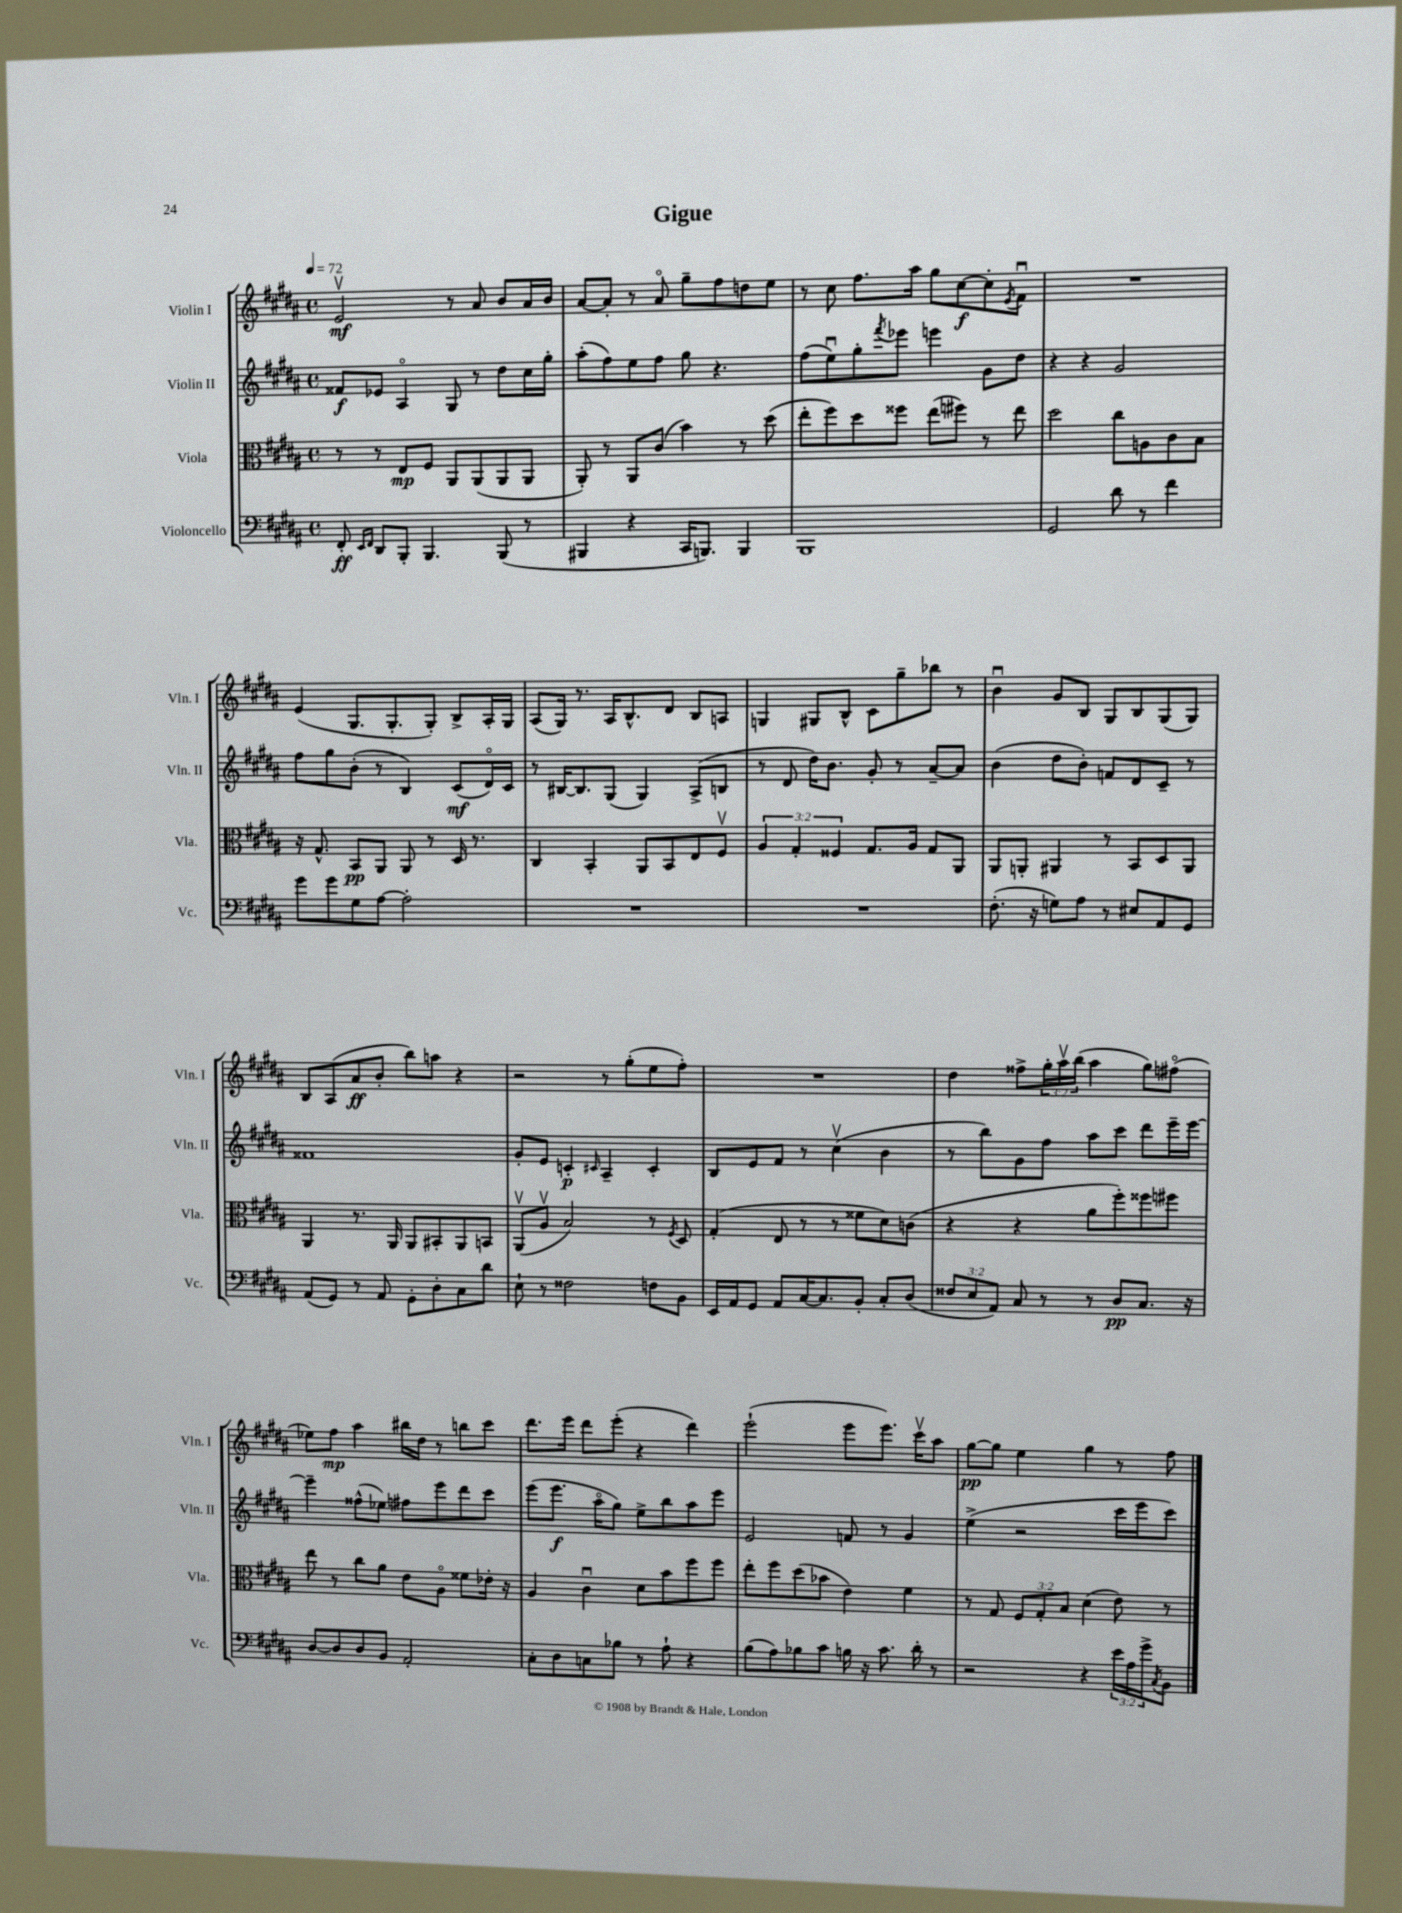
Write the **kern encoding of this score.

**kern	**kern	**kern	**kern
*staff4	*staff3	*staff2	*staff1
*clefF4	*clefC3	*clefG2	*clefG2
*k[f#c#g#d#a#]	*k[f#c#g#d#a#]	*k[f#c#g#d#a#]	*k[f#c#g#d#a#]
*M4/4	*M4/4	*M4/4	*M4/4
*met(c)	*met(c)	*met(c)	*met(c)
*MM72	*MM72	*MM72	*MM72
8FF#'	8r	8f##	2ev
16qqEE	.	.	.
16qqFF#	.	.	.
8DD#	8r	8e-	.
8BBB'	8E	4A#o	.
4.BBB	8F#	.	.
.	8AA#	8G#	8r
.	(8AA#	8r	8a#
(8BBB	8AA#	8dd#	8b
8r	8AA#	16cc#	16a#
.	.	16gg#'	16b
=	=	=	=
4BBB#	8AA#')	(8aa#'	[8a#
.	8r	8ff#)	8a#']
4r	8AA#	8ee	8r
.	(8c#	8ff#	8a#o
16CC#	4b)	8gg#	8gg#~
8.BBB)	.	.	.
.	.	4.r	8ff#
4BBB	8r	.	8dd
.	(8dd#	.	8ee
=	=	=	=
1BBB	8ee'	(8ff#	8r
.	8ff#)	8eeu)	8cc#
.	8dd#	8gg#'	8.ff#
.	.	8qfff#	.
.	8ff##	8eee-	.
.	.	.	16aa#
.	(8ee	4eee	8gg#
.	8ff#)	.	[8cc#
.	8r	8g#	8cc#']
.	.	.	8qe
.	8ee	8dd#	8f#u
=	=	=	=
2GG#	2dd#	4r	1r
.	.	4r	.
8d#	8cc#	2g#	.
8r	8A	.	.
4f#	8c#	.	.
.	8B	.	.
=	=	=	=
8g#	16r	8ff#	(4e
.	8.G#^^	.	.
8g#	.	8gg#	.
8G#	8BB	(8b'	8.G#
[8A#	8AA#	8r	.
.	.	.	8.G#'
2A#']	8AA#	4B)	.
.	8r	.	8G#')
.	16D#	(8c#	8B^
.	8.r	.	.
.	.	16d#o)	16A#'
.	.	16c#	16G#
=	=	=	=
1r	4C#	8r	(8A#
.	.	[16B#	16G#)
.	.	8.B#]	8.r
.	4BB'	.	.
.	.	(8G#	16A#
.	.	.	8.B^^
.	8AA#	4G#)	.
.	8BB	.	8d#
.	8E	(8A#^	8B
.	8F#v	8B	8A
=	=	=	=
1r	6A#	8r	4G
.	.	8d#	.
.	6G#'	.	.
.	.	16dd#)	8G#
.	.	8.b	.
.	6F##	.	.
.	.	.	8B^^
.	8.G#	8g#'	8c#
.	.	8r	8gg#~
.	16A#	.	.
.	8G#	[8a#~	8bb-
.	8AA#	8a#]	8r
=	=	=	=
(8.F#'	8AA#	(4b	4bu
.	8AA'	.	.
16r	.	.	.
8G)	4AA#	8dd#	8g#
8A#	.	8b')	8B
8r	8r	8f	8G#
8E#	8BB	8d#	8B
8AA#	8D#	8c#~	(8G#
8GG#	8AA#	8r	8G#)
=	=	=	=
(8AA#	4AA#	1f##	8B
8GG#)	.	.	(8A#
8r	8.r	.	8a#
8AA#	.	.	8b'
.	16AA#	.	.
8GG#'	8AA#	.	8bb)
8D#'	8BB#'	.	8aa
8C#	8AA#	.	4r
8d#	8BB	.	.
=	=	=	=
8E`	(8AA#v	8g#'	2r
8r	8A#v	8e	.
2F##	2B)	4c'	.
.	.	16qqc#	.
.	.	4A#~	8r
.	.	.	(8gg#'
8F	8r	4c#'	8ee
.	8qF#	.	.
8BB	8D#	.	8ff#')
=	=	=	=
16EE	(4G#'	8B	1r
16AA#	.	.	.
8GG#	.	8e	.
8AA#	8E	8f#	.
[16C#	8r	8r	.
8.C#]	.	.	.
.	8r	(4cc#v	.
8BB'	8f##	.	.
8C#'	8d#)	4b	.
(8D#	(8c	.	.
=	=	=	=
12F##	4r	8r	4dd#
12E	.	.	.
.	.	8bb)	.
12AA#)	.	.	.
8C#	4r	8g#	8ff##^
8r	.	8ff#	24gg#'
.	.	.	24aa#v
.	.	.	(24bb
8r	8a#	8aa#	4aa#
8D#	8ff#')	8ccc#	.
8.C#	8ff##	8ddd#	8gg#)
.	8ff#	16eee~	(8ff#o
16r	.	[16eee	.
=	=	=	=
[8D#	8ee	4eee~]	8ee-)
8D#]	8r	.	8ff#
8D#	8cc#	(8ff##^^	4aa#
8BB	8a#	8ee-)	.
2AA#'	8e	8ff#	16bb#
.	.	.	16dd#
.	8A#o	8eee	8r
.	8f##	8ddd#	8bb
.	16e-'	8ccc#	8ccc#
.	16r	.	.
=	=	=	=
8C#'	4A#	(8eee	8.ddd#
8D#	.	8.eee	.
.	.	.	16eee
8C	4c#u	.	8ddd#
.	.	16aa#o	.
8B-	.	8gg#)	(8eee'
8r	8d#	8ee^	4r
8A#`	8b	8bb	.
4r	8ff#	8aa#	4ddd#)
.	8ff#	8eee	.
=	=	=	=
(8B	8ee'	2e	(2eee`
8A#)	8ff#	.	.
8B-	(8dd#	.	.
8c#	8b-	.	.
16B	4e)	8f	8eee
16r	.	.	.
8.c#	.	8r	8.eee)
.	4f#	4g#	.
16d#'	.	.	16ccc#v
8r	.	.	8aa#
=	=	=	=
2r	8r	(4ee^	[8gg#
.	8G#	.	8gg#]
.	12F#	2r	4ee
.	12G#'	.	.
.	12B	.	.
4r	(4d#	.	4gg#
24e	8e)	16ccc#	8r
24A#	.	.	.
.	.	16eee	.
24g#^	.	.	.
8qC#	.	.	.
8BB	8r	8ccc#)	8ff#
==	==	==	==
*-	*-	*-	*-
